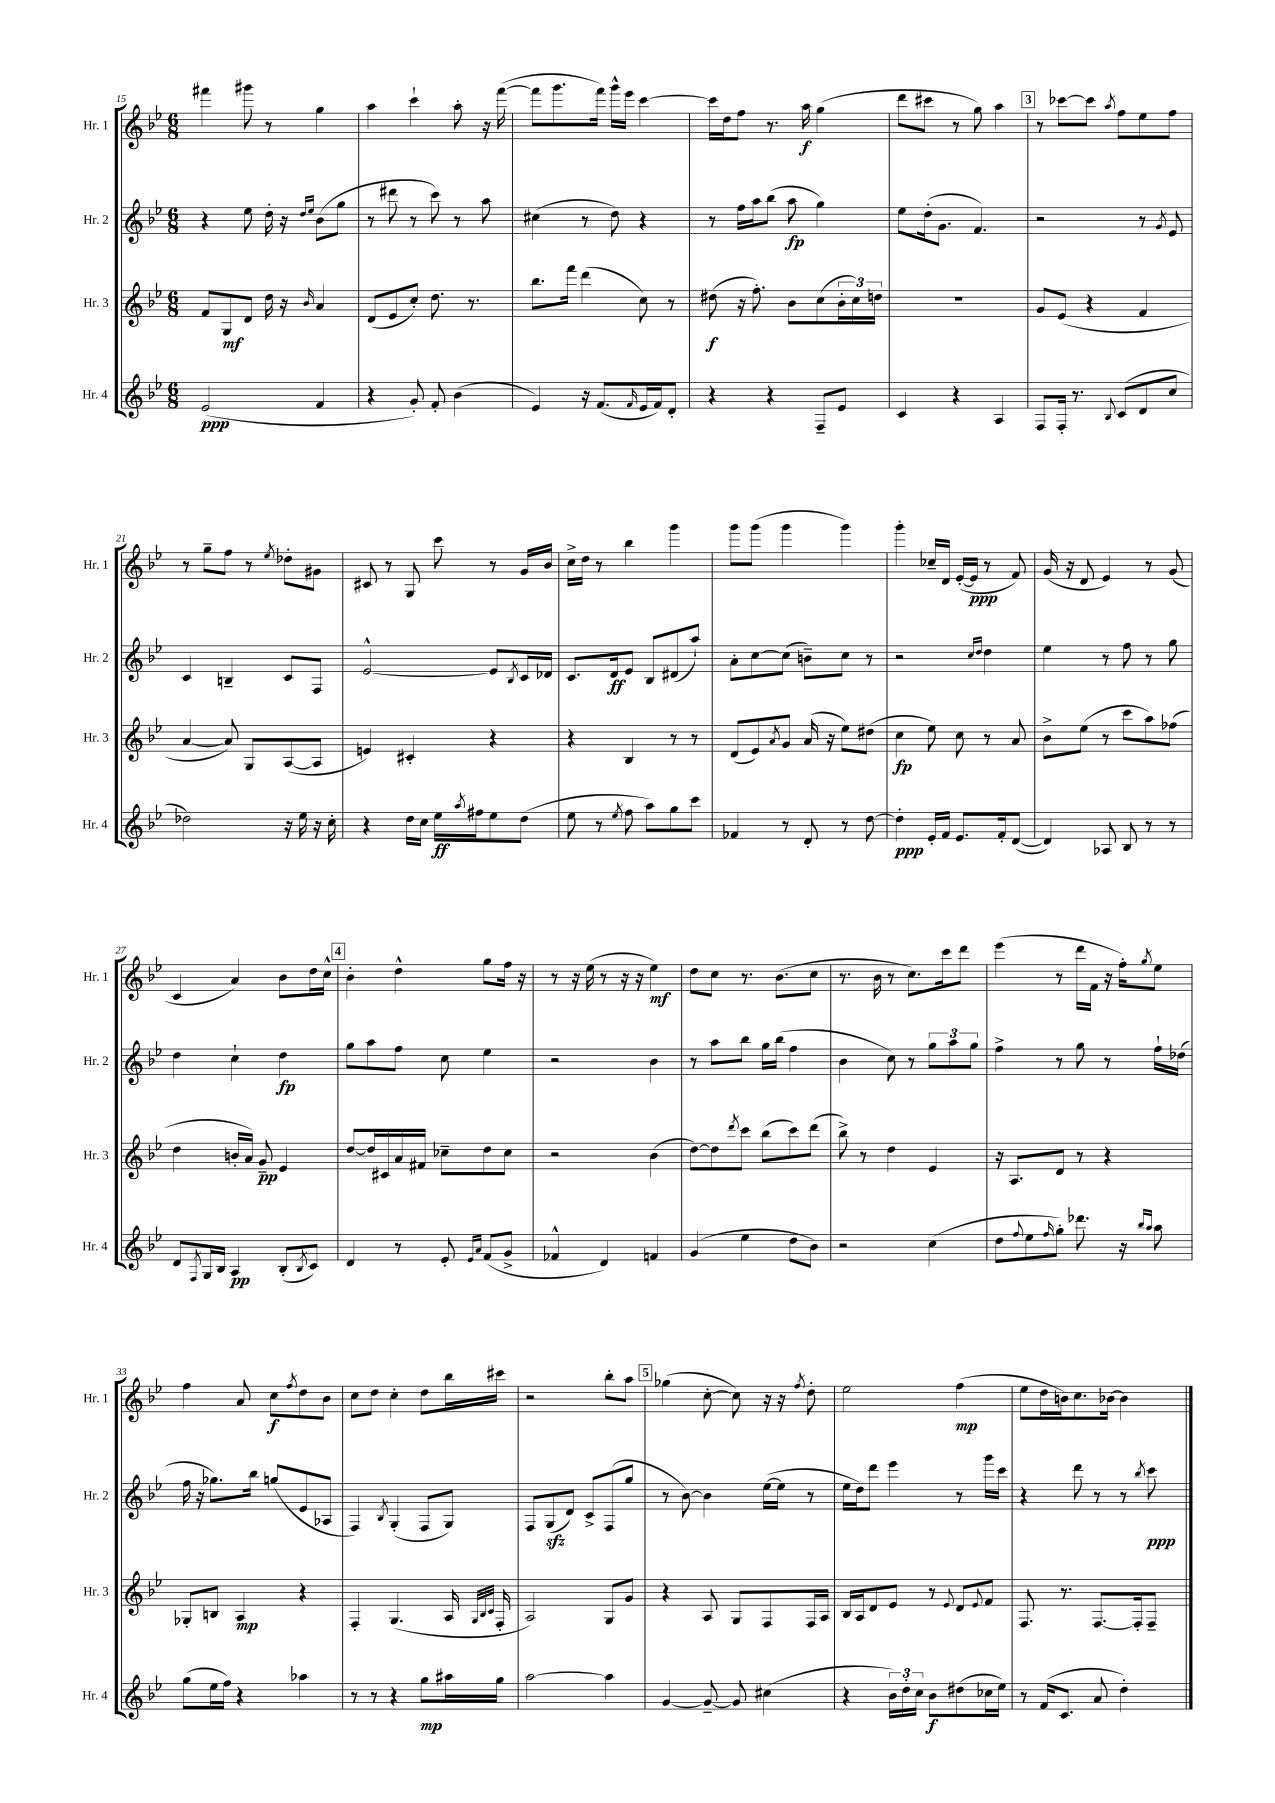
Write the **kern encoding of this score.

**kern	**kern	**kern	**kern
*staff4	*staff3	*staff2	*staff1
*clefG2	*clefG2	*clefG2	*clefG2
*k[b-e-]	*k[b-e-]	*k[b-e-]	*k[b-e-]
*M6/8	*M6/8	*M6/8	*M6/8
(2e-	8f	4r	4fff#
.	8G	.	.
.	8d	8ee-	8ggg#
.	16dd	16dd'	8r
.	16r	16r	.
.	.	16qqdd	.
.	16qqb-	16qqee-	.
4f	4a	(8b-	4gg
.	.	8gg	.
=	=	=	=
4r	(8d	8r	4aa
.	8e-	8ddd#	.
8g')	8cc')	8r	4ccc`
8f'	8.dd	8ccc)	.
(4b-	.	8r	8aa'
.	8.r	.	.
.	.	8aa	16r
.	.	.	([16fff
=	=	=	=
4e-)	8.bb-	(4cc#	8fff]
.	.	.	8.ggg
.	16fff	.	.
16r	(4ddd	8r	.
(8.f	.	.	16fff)
.	.	8dd)	16ggg^^
.	.	.	16eee-
16qqf	.	.	.
16e-	8cc)	4r	[4ccc
16f)	.	.	.
8d'	8r	.	.
=	=	=	=
4r	(8dd#	8r	16ccc]
.	.	.	16dd
.	16r	16ff	8ff
.	8.ff')	16aa	.
4r	.	(8bb-	8.r
.	8b-	8aa	.
.	.	.	16aa
8F~	(8cc	4gg)	(4gg
8e-	24b-'	.	.
.	24cc)	.	.
.	24dd	.	.
=	=	=	=
4c	2.r	8ee-	8ddd
.	.	(16dd'	8ccc#
.	.	8.g	.
4r	.	.	8r
.	.	4.f)	8gg)
4A	.	.	4aa
=	=	=	=
8F	8g	2r	8r
16F'	(8e-	.	[8ccc-
8.r	.	.	.
.	4r	.	8ccc-]
8qqB-	.	.	8qaa
(8c	.	.	8ff
8d	4f	8r	8ee-
.	.	8qg	.
8cc	.	8e-	8ff
=	=	=	=
2dd-)	[4a	4c	8r
.	.	.	8gg~
.	8a])	4B~	8ff
.	8G	.	8r
.	.	.	8qee-
16r	([8A	8c	8dd-'
16ee-	.	.	.
16r	8A]	8F	8g#
16cc'	.	.	.
=	=	=	=
4r	4e)	[2e-^^	8c#
.	.	.	8r
16dd	4c#'	.	8G
16cc	.	.	.
16ee-	.	.	8ccc
8qaa	.	.	.
16ff#	.	.	.
8ee-	4r	8e-]	8r
.	.	8qB-	.
(8dd	.	16c	16g
.	.	16d-	16b-
=	=	=	=
8ee-	4r	8.c	16cc^
.	.	.	16dd
8r	.	.	8r
.	.	16d	.
8qee-	.	.	.
8ff	4B-	8e-	4bb-
8aa)	.	8B-	.
8gg	8r	(8d#	4ggg
8ccc	8r	8aa`)	.
=	=	=	=
4f-	(8d	8a'	8ggg
.	8e-)	[8cc	(8ggg
.	8qa	.	.
8r	8g	(8cc]	4ggg
8d'	(16a	8b~)	.
.	16r	.	.
8r	8ee-)	8cc	4ggg)
[8dd	(8dd#	8r	.
=	=	=	=
4dd']	4cc	2r	4ggg'
16e-'	8ee-)	.	16cc-~
16f	.	.	16d
8.e-	8cc	.	([16e-'
.	.	.	16e-]
.	.	16qqcc	.
.	.	16qqdd	.
.	8r	4dd	8r
16f'	.	.	.
([8d	8a	.	8f)
=	=	=	=
4d])	8b-^	4ee-	(16g
.	.	.	16r
.	(8ee-	.	8d
8A-	8r	8r	4e-)
8B-	8ccc	8ff	.
8r	8aa)	8r	8r
8r	(8ff-	8gg	(8g
=	=	=	=
8d	4dd	4dd	4c
8qF	.	.	.
16G	.	.	.
16B-	.	.	.
4A	16b'	4cc`	4a)
.	16a)	.	.
.	8g~	.	.
(8B-'	4e-	4dd	8b-
8qB-	.	.	.
8c)	.	.	16dd
.	.	.	16cc^^
=	=	=	=
4d	[8dd	8gg	4b-'
.	16dd]	8aa	.
.	16c#	.	.
8r	16a	8ff	4dd^^
.	16f#	.	.
8e-'	8cc-~	8cc	.
16qqe-	.	.	.
16qqa	.	.	.
(8f	8dd	4ee-	8gg
8g^	8cc-	.	16ff
.	.	.	16r
=	=	=	=
4f-^^	2r	2r	8r
.	.	.	16r
.	.	.	(16ee-
4d)	.	.	8r
.	.	.	16r
.	.	.	16r
4f	(4b-	4b-	4ee-)
=	=	=	=
(4g	[8dd)	8r	8dd
.	8dd]	8aa	8cc
.	8qddd	.	.
4ee-	8ccc	8bb-	8.r
.	(8bb-	16gg	.
.	.	(16bb-	(8.b-
8dd	8ccc)	4ff	.
8b-)	(8ddd	.	8cc
=	=	=	=
2r	8bb-^)	4b-	8.r
.	8r	.	.
.	.	.	16b-
.	4dd	8cc)	8r
.	.	8r	8.cc)
(4cc	4e-	12gg	.
.	.	.	16ccc
.	.	12aa	.
.	.	.	8ddd
.	.	12gg	.
=	=	=	=
8dd	16r	4ff^	(4eee-
.	8.A	.	.
8qqff	.	.	.
8ee-	.	.	.
16qqff	.	.	.
8gg')	8d	8r	8r
8.ddd-	8r	8gg	16ddd
.	.	.	16f
.	4r	8r	16r
16r	.	.	16ff')
16qqbb-	.	.	.
16qqaa	.	.	8qgg
8aa	.	16ff`	8ee-
.	.	(16dd-	.
=	=	=	=
(8gg	8G-'	16ff	4ff
.	.	16r	.
16ee-	8B	8.gg-)	.
16ff)	.	.	.
4r	4A	.	8a
.	.	16bb-	.
.	.	(8gg	8cc
.	.	.	8qff
4aa-	4r	8e-	8dd
.	.	8A-	8b-
=	=	=	=
8r	4F'	4F)	8cc
8r	.	.	8dd
.	.	8qB-	.
4r	(4.G	(4G'	4cc'
8gg	.	8F	8dd
16aa#	16A	8G)	16bb-
.	32qqG	.	.
.	32qqB-	.	.
.	32qqc	.	.
16gg	16F'	.	16ccc#
=	=	=	=
[2aa	2A)	8F	2r
.	.	(8G	.
.	.	8d)	.
.	.	8c^	.
4aa]	8G	(8F	8bb-'
.	8g	8gg	8aa
=	=	=	=
[4g	4r	8r	(4gg-
.	.	[8b-)	.
8g~_	8A	4b-]	[8cc'
8g]	8G	.	8cc])
(4cc#	8F	([16ee-	16r
.	.	16ee-]	16r
.	.	.	8qff
.	16F	8r	8dd'
.	16A	.	.
=	=	=	=
4r	16B-	16ee-	2ee-
.	16A	16dd)	.
.	8d	8ddd	.
24b-)	8e-	4eee-	.
24dd'	.	.	.
24cc	.	.	.
8b-	8r	.	.
.	8qqe-	.	.
(8dd#	8d	8r	(4ff
.	8qqe-	.	.
16cc-	8f	16ggg	.
16ee-)	.	16ccc	.
=	=	=	=
8r	8.F	4r	8ee-
(16f	.	.	16dd
8.c	8.r	.	16b)
.	.	8ddd	8.cc
8a	[8.F	8r	.
.	.	.	[16b-
4dd')	.	8r	4b-]
.	16F']	.	.
.	.	8qbb-	.
.	8F~	8ccc	.
==	==	==	==
*-	*-	*-	*-
